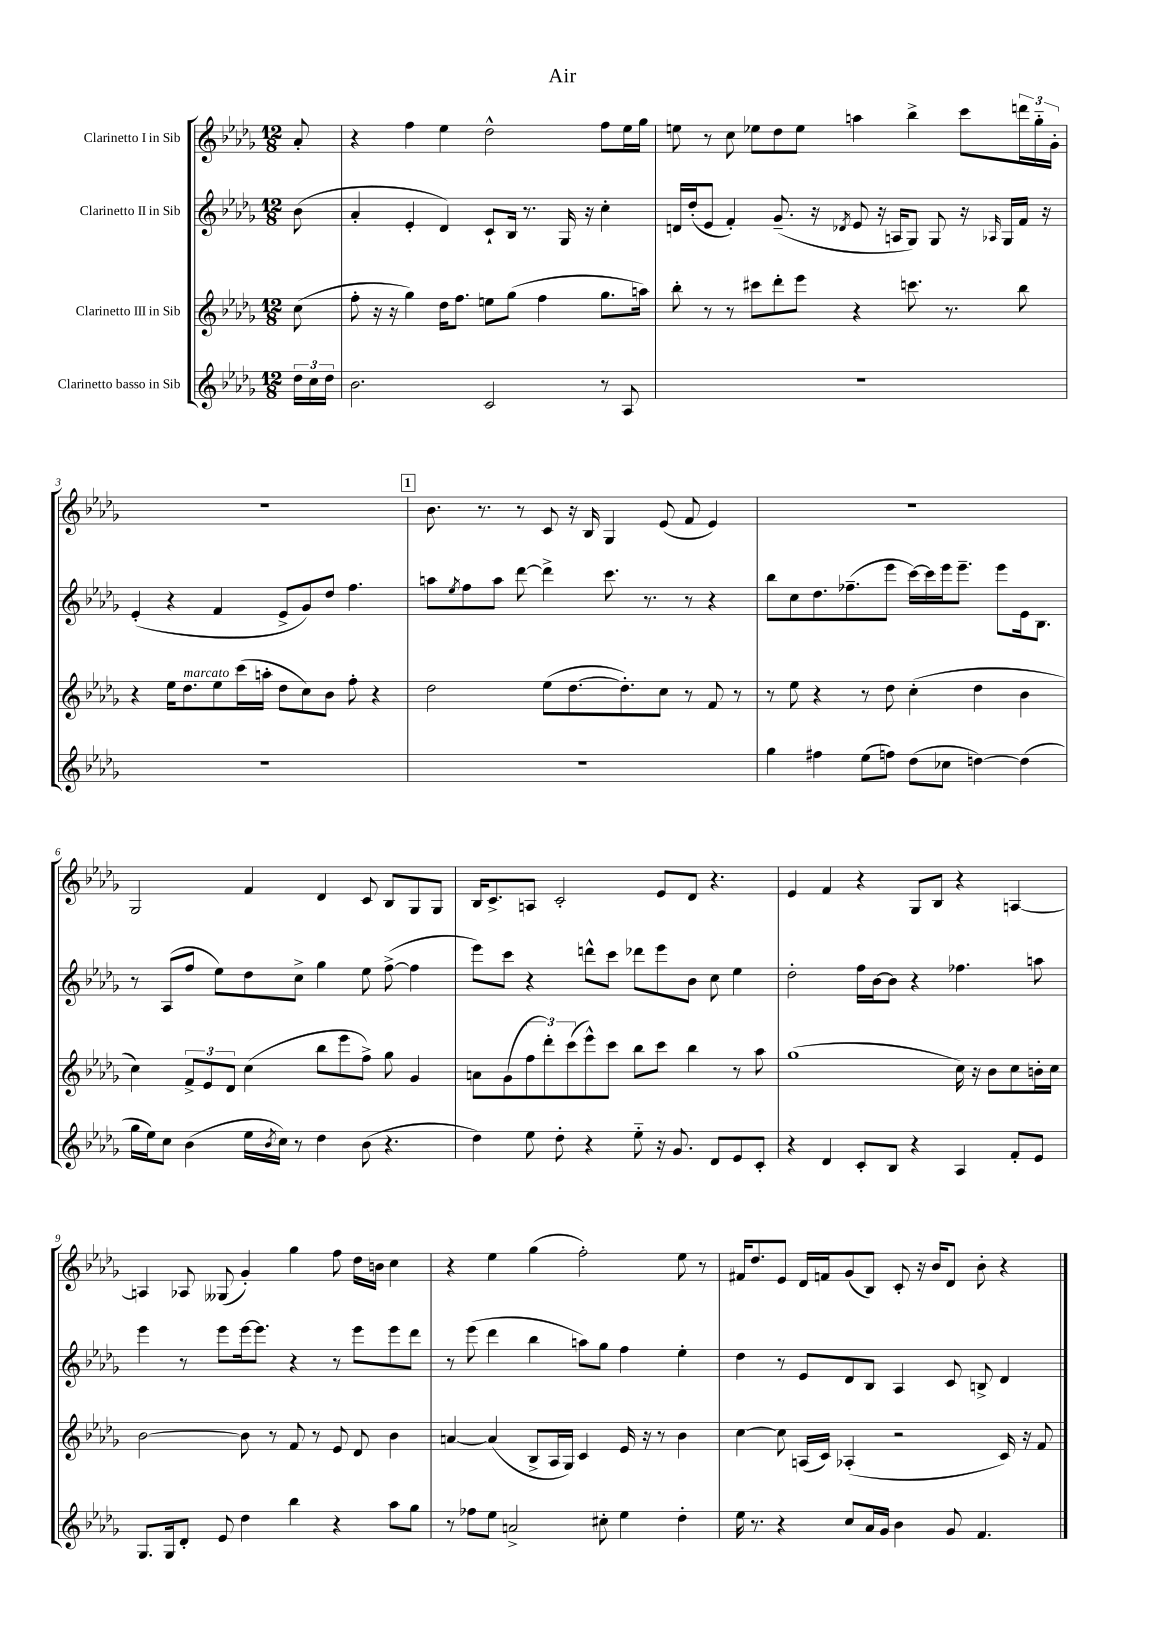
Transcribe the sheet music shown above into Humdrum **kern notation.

**kern	**kern	**kern	**kern
*part4	*part3	*part2	*part1
*staff4	*staff3	*staff2	*staff1
*I"Clarinetto basso in Sib	*I"Clarinetto III in Sib	*I"Clarinetto II in Sib	*I"Clarinetto I in Sib
*clefG2	*clefG2	*clefG2	*clefG2
*k[b-e-a-d-g-]	*k[b-e-a-d-g-]	*k[b-e-a-d-g-]	*k[b-e-a-d-g-]
*M12/8	*M12/8	*M12/8	*M12/8
=	=	=	=
24dd-\LL	(8cc\	(8b-\	8a-'/
24cc\	.	.	.
24dd-\JJ	.	.	.
=1	=1	=1	=1
2.b-\	8ff'\	4a-'/	4r
.	16r	.	.
.	16r	.	.
.	4gg-\)	4e-'/	4ff\
.	16dd-\KL	4d-/)	4ee-\
.	8.ff\J	.	.
2c/	8een\L	8c`/L	2dd-^^\
.	(8gg-\J	16B-/Jk	.
.	.	8.r	.
.	4ff\	.	.
.	.	16G-/	.
.	.	16r	.
8r	8.gg-\L	4cc'\	8ff\L
8A-/	.	.	16ee-\L
.	16aan\Jk)	.	16gg-\JJ
=2	=2	=2	=2
1.r	8bb-'\	16dn/LL	8een\
.	.	(16dd-'/J	.
.	8r	8e-/J	8r
.	8r	4f'/)	8cc\
.	8ccc#X\L	.	8ee-X\L
.	8ddd-'\	(8.g-~/	8dd-\
.	8eee-\J	.	8ee-\J
.	.	16r	.
.	.	8qd-X/	.
.	4r	8e-/	4aan\
.	.	16r	.
.	.	16An/KL	.
.	8.cccn\	8G-/J)	4bb-^\
.	.	8G-/	.
.	8.r	.	.
.	.	16r	8ccc\L
.	.	16qqA-X/	.
.	.	16G-/LL	.
.	8bb-\	16f/JJ	24dddn\L
.	.	.	24gg-\
.	.	16r	.
.	.	.	24g-'\JJ
!!LO:LB:g=z
=3	=3	=3	=3
1.r	4r	(4e-'/	1.r
.	16ee-\KL	4r	.
!	!LO:TX:a:i:t=marcato	!	!
.	8.dd-\	.	.
.	8ee-\	4f/	.
.	(16ccc\L	.	.
.	16aan'\JJ	.	.
.	8dd-\L	8e-^/L	.
.	8cc\)	8g-/)	.
.	8b-\J	8dd-/J	.
.	8ff'\	4.ff\	.
.	4r	.	.
!!LO:REH:place=s1:t=1
=4	=4	=4	=4
1.r	2dd-\	8aan\L	8.b-\
.	.	8qee-/	.
.	.	8ff\	.
.	.	.	8.r
.	.	8aa\J	.
.	.	[8ddd-\	8r
.	(8ee-\L	4ddd-^\]	8c/
.	[8.dd-\	.	16r
.	.	.	16B-/
.	.	8.ccc\	4G-/
.	8.dd-'\])	.	.
.	.	8.r	.
.	8cc\J	.	(8e-/
.	8r	8r	8f/
.	8f/	4r	4e-/)
.	8r	.	.
=5	=5	=5	=5
4gg-\	8r	8bb-\L	1.r
.	8ee-\	8cc\	.
4ff#X\	4r	8.dd-\	.
.	.	(8.ff-X~\	.
(8ee-\L	8r	.	.
8ffn\J)	8dd-\	8eee-\J	.
(8dd-\L	(4cc'\	[16ccc\LL)	.
.	.	16ccc\]	.
8cc-X\J	.	16eee-\J	.
.	.	8.eee-~\J	.
[4ddn\)	4dd-\	.	.
.	.	8eee-\L	.
(4dd\]	4b-\	16e-\k	.
.	.	8.B-\J	.
!!LO:LB:g=z
=6	=6	=6	=6
16gg-\LL	4cc\)	8r	2G-/
16ee-\J)	.	.	.
8cc\J	.	(8A-/L	.
(4b-\	12f^/L	8ff/J	.
.	12e-/	.	.
.	.	8ee-\L)	.
.	12d-/J	.	.
16ee-\LL	(4cc\	8dd-\	4f/
8qb-/	.	.	.
16cc\JJ)	.	.	.
8r	.	8cc^\J	.
4dd-\	8bb-\L	4gg-\	4d-/
.	8eee-\	.	.
(8b-\	8ff^\J)	8ee-\	8c/
4.r	8gg-\	([8ff^\	8B-/L
.	4g-/	4ff\]	8G-/
.	.	.	8G-/J
=7	=7	=7	=7
4dd-\)	8an\L	8eee-\L)	16B-/KL
.	.	.	8.c^/
.	(8g-\	8ccc\J	.
8ee-\	12ff\	4r	8An/J
.	12ddd-'\)	.	.
8dd-'\	.	.	2c'/
.	(12ccc\	.	.
4r	8eee-^^\)	8dddn^^\L	.
.	8ccc\J	8ccc\J	.
8ee-\	8bb-\L	8ddd-X\L	.
16r	8ccc\J	8eee-\	8e-/L
8.g-/	.	.	.
.	4bb-\	8b-\J	8d-/J
8d-/L	.	8cc\	4.r
8e-/	8r	4ee-\	.
8c'/J	8aa-\	.	.
=8	=8	=8	=8
4r	(1gg-	2dd-'\	4e-/
4d-/	.	.	4f/
8c'/L	.	16ff\LL	4r
.	.	[16b-\J	.
8B-/J	.	8b-\J]	.
4r	.	4r	8G-/L
.	.	.	8B-/J
4A-/	16cc\)	4.ff-X\	4r
.	16r	.	.
.	8b-\L	.	.
8f'/L	8cc\	.	[4An/
8e-/J	16bn'\L	8aan\	.
.	16cc\JJ	.	.
!!LO:LB:g=z
=9	=9	=9	=9
8.G-/L	[2b-\	4eee-\	4An/]
16G-/k	.	.	.
8d-'/J	.	8r	8A-X/
8e-/	.	8eee-\L	(8G--X/
4dd-\	8b-\]	[16eee-\k	4g-'/)
.	.	8.eee-\J]	.
.	8r	.	.
4bb-\	8f/	4r	4gg-\
.	8r	.	.
4r	8e-/	8r	8ff\
.	8d-/	8eee-\L	16dd-\LL
.	.	.	16bn\JJ
8aa-\L	4b-\	8eee-\	4cc\
8gg-\J	.	8ddd-\J	.
=10	=10	=10	=10
8r	[4an/	8r	4r
8ff-X\L	.	(8eee-\	.
8ee-\J	(4a/]	4ddd-\	4ee-\
2an^/	.	.	.
.	8B-^/L	4bb-\	(4gg-\
.	16A-/L	.	.
.	16G-/JJ)	.	.
.	4c/	8aan\L)	2ff'\)
8cc#X'\	.	8gg-\J	.
4ee-\	16e-/	4ff\	.
.	16r	.	.
.	8r	.	.
4dd-'\	4b-\	4ee-'\	8ee-\
.	.	.	8r
=11	=11	=11	=11
16ee-\	[4cc\	4dd-\	16f#X/KL
8.r	.	.	8.dd-/
4r	8cc\]	8r	8e-/J
.	(16An/LL	8e-/L	16d-/LL
.	16c/JJ)	.	16fn/J
8cc/L	(4A-X'/	8d-/	(8g-/
16a-/L	.	8B-/J	8B-/J)
16g-/JJ	.	.	.
4b-\	2r	4A-/	8c'/
.	.	.	16r
.	.	.	16b-/KL
8g-/	.	8c/	8d-/J
4.f/	.	8Bn^/	8b-'\
.	16c/)	4d-/	4r
.	16r	.	.
.	8f/	.	.
==	==	==	==
*-	*-	*-	*-
